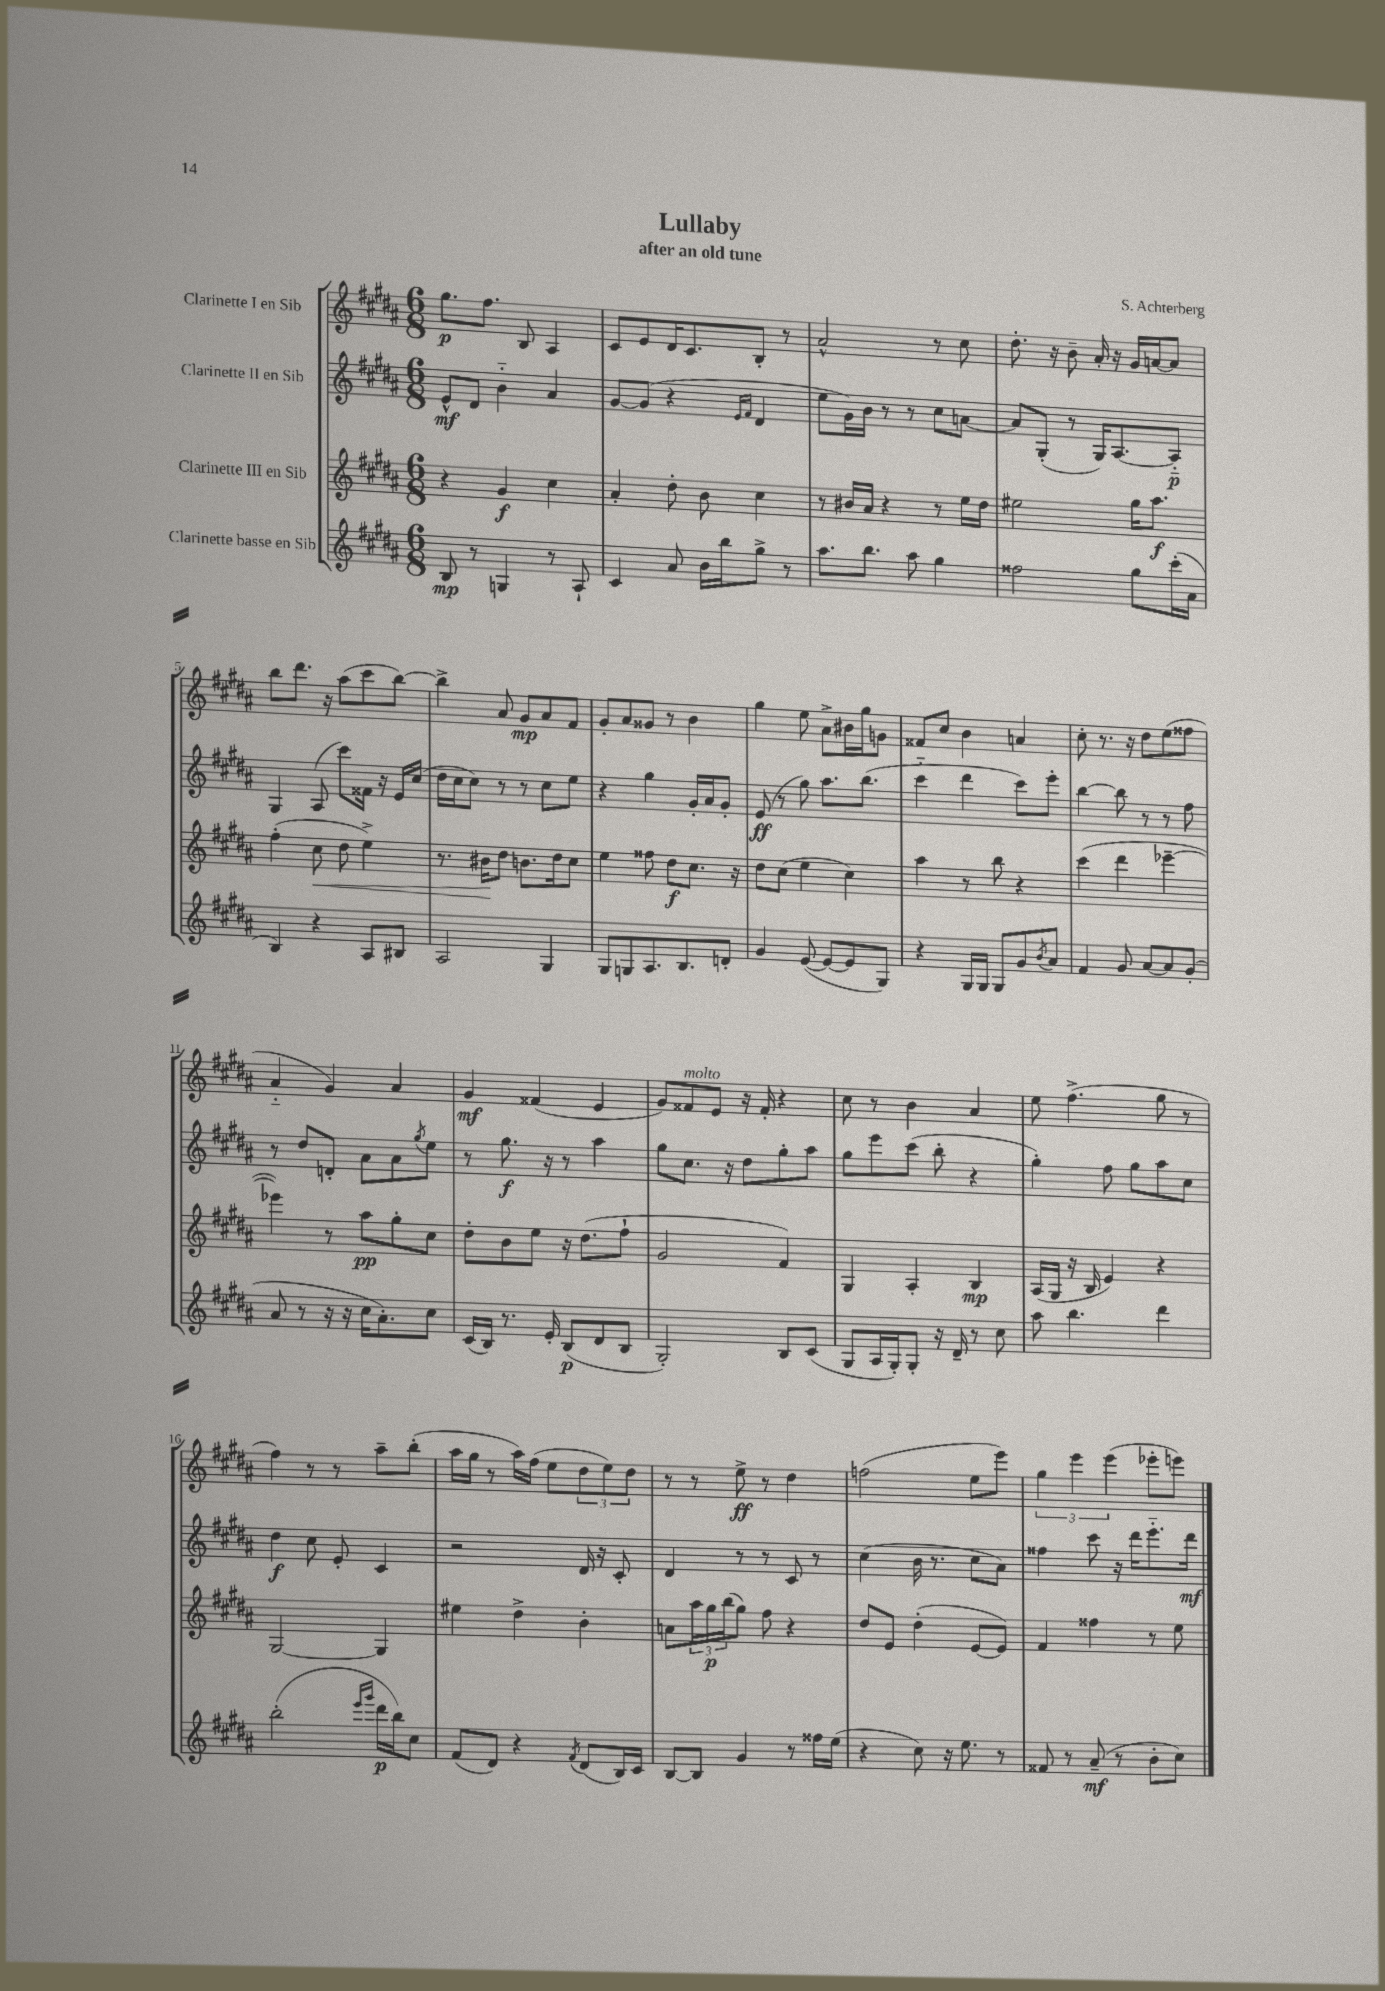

**kern	**kern	**kern	**kern
*staff4	*staff3	*staff2	*staff1
*clefG2	*clefG2	*clefG2	*clefG2
*k[f#c#g#d#a#]	*k[f#c#g#d#a#]	*k[f#c#g#d#a#]	*k[f#c#g#d#a#]
*M6/8	*M6/8	*M6/8	*M6/8
8B/	4r	8e^^/L	8.gg#\L
8r	.	8d#/J	.
.	.	.	8.ff#\J
4G/	4g#/	4b'~\	.
.	.	.	8B/
8r	4cc#\	4a#/	4A#/
8A#`/	.	.	.
=	=	=	=
4c#/	4a#'/	[8g#/L	8c#/L
.	.	(8g#/]J	8e/
8a#/	8dd#'\	4r	16d#/K
.	.	.	8.c#/
16b\LL	8b\	.	.
16bb\J	.	.	.
.	.	16qqe/LL	.
.	.	16qqf#/JJ	.
8gg#^\J	4cc#\	4d#/	8B'/J
8r	.	.	8r
=	=	=	=
8.aa#\L	8r	8ee\L	2a#^^/
.	16b#/LL	16g#\L)	.
8.bb\J	16a#/JJ	16b\JJ	.
.	4r	8r	.
8aa#\	.	8r	.
4gg#\	8r	8cc#\L	8r
.	16ee\LL	[8a\J	8cc#\
.	16dd#\JJ	.	.
=	=	=	=
2ff##\	2ee#\	8a/]L	8.dd#'\
.	.	(8G#'/J	.
.	.	.	16r
.	.	8r	8b~\
.	.	16G#/LK)	16a#'/
.	.	[8.A#/	16r
8gg#\L	16gg#\LK	.	16g#/LL
.	8.aa#\J	.	[16a/J
(16ccc#'\L	.	8A#'~/]J	8a/]J
16a#\JJ	.	.	.
=	=	=	=
4B/)	(4ff#'\	4G#/	8bb\L
.	.	.	8.ddd#\J
4r	8cc#\	(8A#/	.
.	.	.	16r
.	8dd#\	8ccc#\L)	(8aa#\L
8A#/L	4ee^\)	16f##\Jk	8ccc#\
.	.	16r	.
8B#/J	.	16e/LL	[8bb\J)
.	.	(16cc#/JJ	.
=	=	=	=
2A#/	8.r	16dd#\LL	4bb^\]
.	.	16cc#\J	.
.	.	8cc#\J)	.
.	16b#\LK	.	.
.	8dd#\J	8r	8a#/
.	8.b\L	8r	8g#/L
4G#/	.	8cc#\L	8a#/
.	16dd#\k	.	.
.	8cc#\J	8ee\J	8f#/J
=	=	=	=
8G#/L	4ee\	4r	8g#'/L
8G/	.	.	8a#/
8.A#/	8ff##\	4gg#\	8g##/J
.	8dd#\L	.	8r
8.B/	.	.	.
.	8.cc#\J	16g#'/LL	4b\
.	.	16a#/J	.
8d'/J	.	8g#'/J	.
.	16r	.	.
=	=	=	=
4g#/	8dd#\L	(8e/	4gg#\
.	(8cc#\J	8r	.
([8e/	4ee\	8gg#\)	8ee\
8e/_L	.	8.aa#\L	8a#^\L
8e/]	4cc#\)	.	16b#\L
.	.	(8.bb\J	16gg#\J
8G#/J)	.	.	8g\J
=	=	=	=
4r	4aa#\	4ccc#'~\	8f##/L
.	.	.	8cc#/J
16G#/LL	8r	4ddd#\	4b\
16G#/JJ	.	.	.
8G#/L	8bb\	.	.
8g#/	4r	8ccc#\L)	4a/
8qb/	.	.	.
8a#/J	.	8eee'\J	.
=	=	=	=
4f#/	(4ccc#\	[4bb\	8cc#'\
.	.	.	8.r
8g#/	4ddd#\	8bb\]	.
.	.	.	16r
[8a#/L	.	8r	8dd#\L
8a#/]	[4eee-~\	8r	(8ee\
(8g#'/J	.	8ff#\	8ff##\J
=	=	=	=
8a#/	4eee-\])	8r	4a#'~/
8r	.	8dd#/L	.
16r	8r	8d'/J	4g#/)
16r	.	.	.
16cc#\LK	8aa#\L	8a#\L	.
8.a#'\)	.	.	.
.	8gg#'\	8a#\	4a#/
.	.	8qgg#/	.
8cc#\J	8cc#\J	8ee\J	.
=	=	=	=
(16c#/LL	8dd#'\L	8r	4g#/
16B/JJ)	.	.	.
8.r	8b\	8.gg#\	.
.	8ee\J	.	(4f##/
16e'/	.	16r	.
(8B/L	16r	8r	.
.	(8.dd#\L	.	.
8d#/	.	4aa#\	4e/
8B/J	8ff#`\J	.	.
=	=	=	=
2G#'/)	2g#/	8gg#\L	8g#/L)
.	.	8.cc#\J	8f##/
.	.	.	8e/J
.	.	16r	.
.	.	8dd#\L	16r
.	.	.	16f##'/
8B/L	4f#/)	8gg#'\	4r
(8c#/J	.	8aa#\J	.
=	=	=	=
8G#/L	4G#/	8gg#\L	8cc#\
16A#/L	.	8eee\	8r
16G#'/J)	.	.	.
8G#'/J	4A#'/	(8ccc#\J	4b\
16r	.	8bb'\	.
16d#~/	.	.	.
8r	4B/	4r	4a#/
8cc#\	.	.	.
=	=	=	=
8aa#\	(16A#/LL	4gg#'\)	8ee\
.	16G#/JJ	.	.
4.bb\	16r	.	(4.ff#^\
.	16B/	.	.
.	4e/)	8ff#\	.
.	.	8gg#\L	.
4ddd#\	4r	8aa#\	8gg#\
.	.	8cc#\J	8r
=	=	=	=
(2bb'\	[2G#/	4dd#\	4ff#\)
.	.	8cc#\	8r
.	.	8e'/	8r
16qqeee/LL	.	.	.
16qqggg#/JJ	.	.	.
16ddd#\LL	4G#/]	4c#/	8aa#~\L
16bb\J)	.	.	.
8cc#\J	.	.	(8bb'\J
=	=	=	=
(8f#/L	4ee#\	2r	16aa#\LL
.	.	.	16gg#\JJ
8d#/J)	.	.	8r
4r	4dd#^\	.	16aa#\LL)
.	.	.	(16ff#\JJ
.	.	.	8ee\L
8qf#/	.	.	.
(8d#/L	4b'\	16d#/	12dd#\
.	.	16r	.
.	.	.	12ee\)
16B/L)	.	8c#'/	.
.	.	.	12dd#\J
16c#/JJ	.	.	.
=	=	=	=
[8B/L	8a\L	4d#/	8r
8B/]J	24aa#\L	.	8r
.	24gg#\	.	.
.	(24bb\J	.	.
4g#/	8gg#\J)	8r	8ee^\
.	8ff#\	8r	8r
8r	4r	8c#/	4dd#\
16ff##\LL	.	8r	.
(16ee\JJ	.	.	.
=	=	=	=
4r	8dd#/L	(4cc#\	(2ff\
.	8e/J	.	.
8cc#\)	(4dd#'\	16b\	.
.	.	8.r	.
16r	.	.	.
8.ee\	.	.	.
.	[8e/L	8cc#\L	8ee\L
8r	8e/]J)	8a#\J)	8eee\J)
=	=	=	=
8f##/	4f#/	4ff##\	6gg#\
8r	.	.	.
.	.	.	6eee\
(8a#~/	4ff##\	8ccc#\	.
.	.	.	(6eee\
8r	.	16r	.
.	.	16ddd#\LK	.
8b'\L	8r	8.eee'~\	8eee-'\L
8cc#\J)	8ee\	.	8eee\J)
.	.	16ddd#\Jk	.
==	==	==	==
*-	*-	*-	*-
